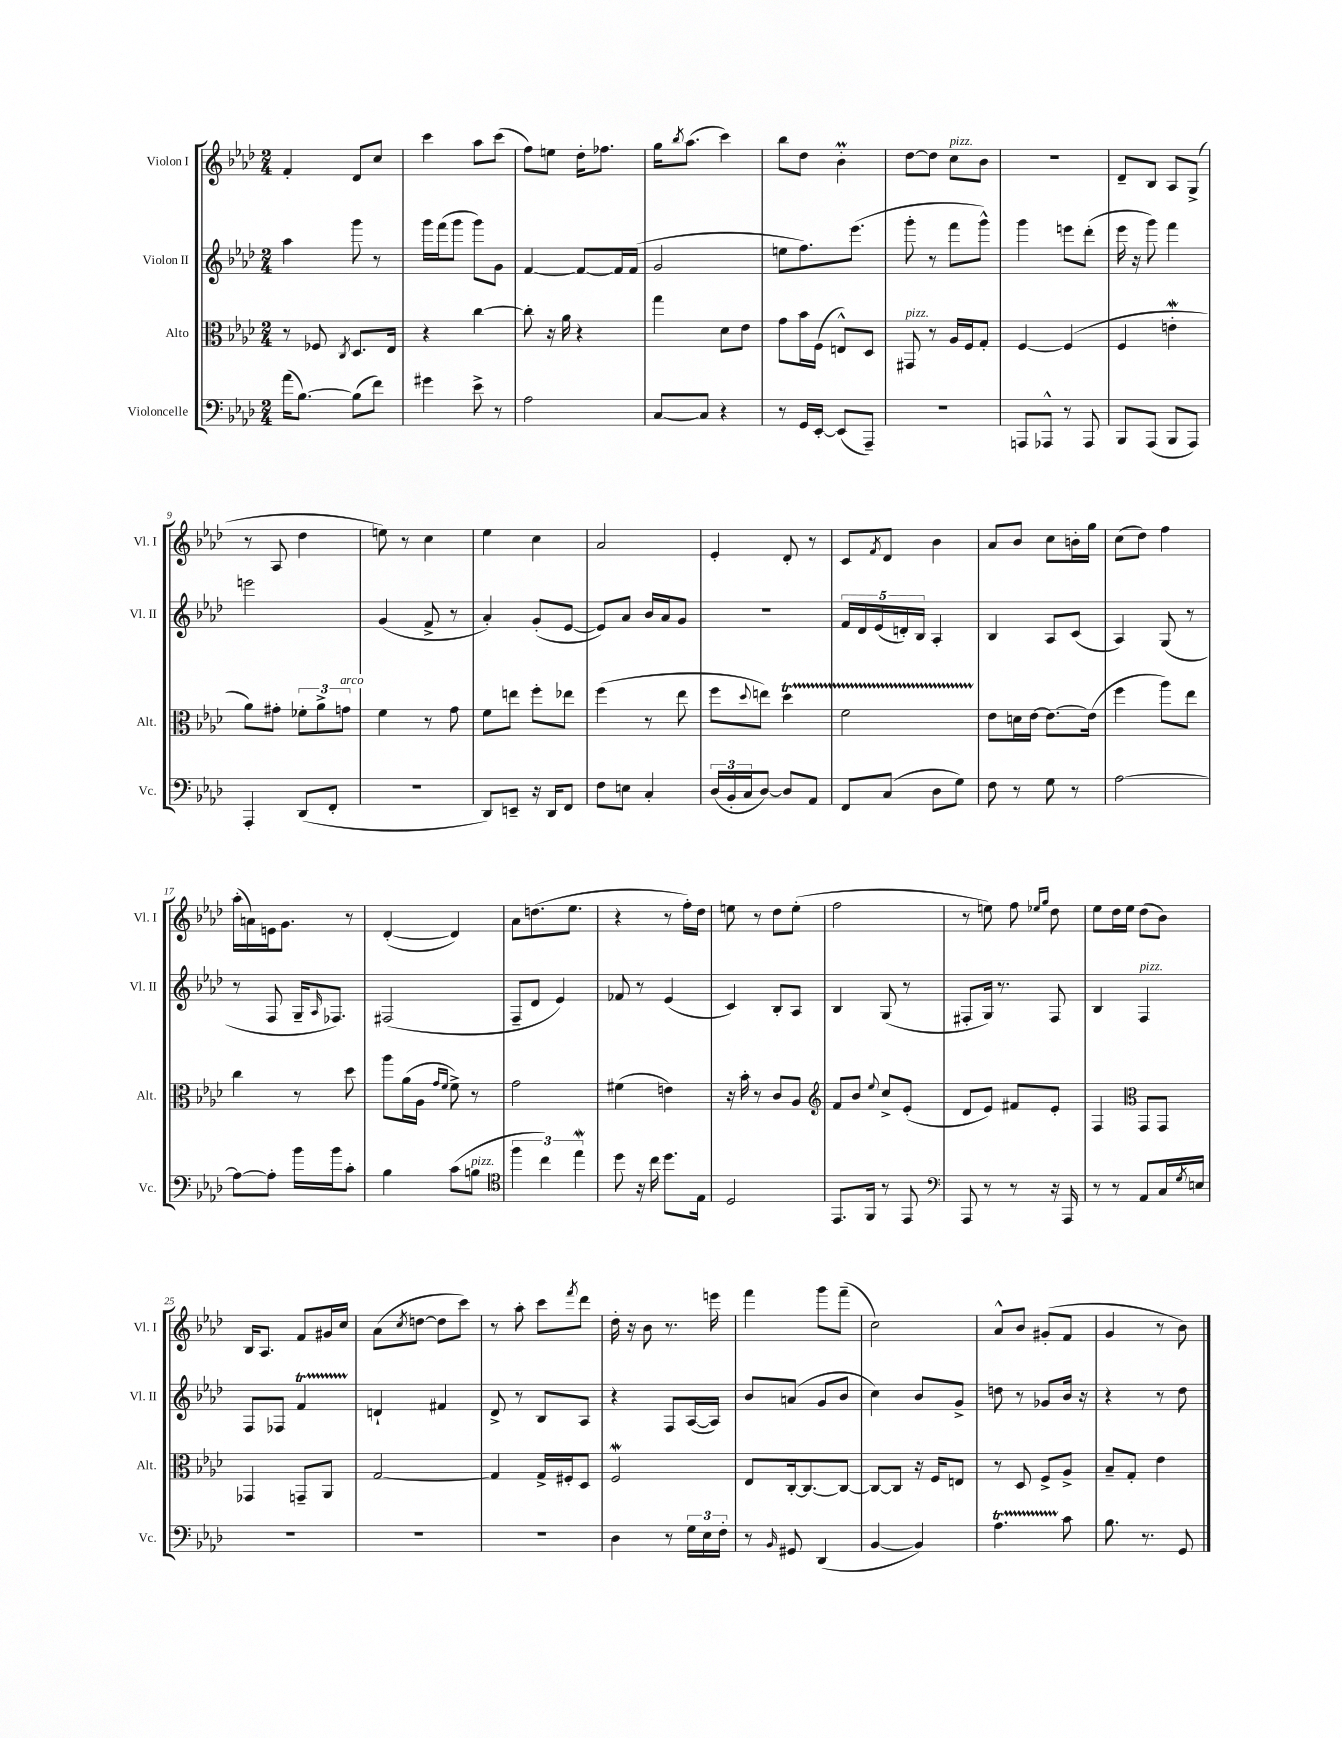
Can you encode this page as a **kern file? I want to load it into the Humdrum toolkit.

**kern	**kern	**kern	**kern
*staff4	*staff3	*staff2	*staff1
*clefF4	*clefC3	*clefG2	*clefG2
*k[b-e-a-d-]	*k[b-e-a-d-]	*k[b-e-a-d-]	*k[b-e-a-d-]
*M2/4	*M2/4	*M2/4	*M2/4
(16a-	8r	4aa-	4f'
[8.B-)	.	.	.
.	8F-	.	.
.	8qC	.	.
(8B-]	8.D-	8ggg	8d-
8f)	.	8r	8cc
.	16E-	.	.
=	=	=	=
4g#	4r	16ggg	4ccc
.	.	(16fff	.
.	.	8ggg	.
8e-^	[4cc	8ggg)	8aa-
8r	.	8g	(8ccc
=	=	=	=
2A-	8cc']	[4f	8ff)
.	16r	.	8ee
.	16a-	.	.
.	4r	8f_	16dd-'
.	.	.	8.ff-
.	.	16f]	.
.	.	(16f	.
=	=	=	=
[8C	4gg	2g	16gg
.	.	.	8qbb-
.	.	.	(8.aa-
8C]	.	.	.
4r	8d-	.	4ccc)
.	8e-	.	.
=	=	=	=
8r	8g	8ee	8bb-
16GG	16b-	8.ff)	8dd-
[16EE-'	(16F	.	.
(8EE-]	8E^^)	.	4b-'
.	.	(8.eee-	.
8AAA-~)	8D-	.	.
=	=	=	=
2r	8GG#	8ggg'	[8dd-
.	8r	8r	8dd-]
.	16A-	8fff	8cc
.	16F	.	.
.	8G'	8ggg^^)	8b-
=	=	=	=
8AAA	[4F	4ggg	2r
8AAA-^^	.	.	.
8r	(4F]	8eee	.
8AAA-	.	(8ddd-'	.
=	=	=	=
8BBB-	4F	16eee-	8d-~
.	.	16r	.
(8AAA-	.	8ggg)	8B-
8BBB-	4e'	4fff	8A-
8AAA-)	.	.	(8G^
=	=	=	=
4AAA-'	8a-)	2eee	8r
.	8g#'	.	8A-
(8DD-	12f-'	.	4dd-
.	12a-^	.	.
8FF'	.	.	.
.	12g	.	.
=	=	=	=
2r	4f	(4g	8ee)
.	.	.	8r
.	8r	8f^	4cc
.	8g	8r	.
=	=	=	=
8DD-)	8f	4a-')	4ee-
8EE~	8ee	.	.
16r	8ff'	(8g'	4cc
16DD-	.	.	.
8FF	8ee-	[8e-	.
=	=	=	=
8F	(4ff	8e-])	2a-
8E	.	8a-	.
4C'	8r	16b-	.
.	.	16a-	.
.	8ee-	8g	.
=	=	=	=
(24D-	8ff	2r	4e-'
24BB-'	.	.	.
24C	.	.	.
.	8qqdd-	.	.
[8D-)	8ee)	.	.
8D-]	4dd-	.	8d-'
8AA-	.	.	8r
=	=	=	=
8FF	2f	20f	8c
.	.	20d-	.
.	.	(20e-	.
.	.	.	8qf
(8C	.	.	8d-
.	.	20d')	.
.	.	20B-	.
8D-	.	4A-'	4b-
8G)	.	.	.
=	=	=	=
8F	8e-	4B-	8a-
8r	16d	.	8b-
.	[16e-	.	.
8G	8.e-_	8A-	8cc
8r	.	(8c	16b'
.	(16e-]	.	16gg
=	=	=	=
[2A-	4ff	4A-)	(8cc
.	.	.	8dd-)
.	8aa-)	(8G	4ff
.	8ee-	8r	.
=	=	=	=
8A-_	4cc	8r	(16aa-'
.	.	.	16a)
8A-']	.	8F	16e
.	.	.	8.g
16b-	8r	16G~	.
.	.	16qqA-	.
16b-	.	8.F-)	.
8c'	8dd-	.	8r
=	=	=	=
4B-	8aa-	(2F#	([4d-'
.	(16a-	.	.
.	16A-	.	.
.	16qqg	.	.
.	16qqf	.	.
(8c	8f^)	.	4d-])
8B	8r	.	.
=	=	=	=
*clefC4	*	*	*
6ff	2g	8F~	8a-
.	.	8d-	(8.dd
6cc)	.	.	.
.	.	4e-)	.
.	.	.	8.ee-
6ee-	.	.	.
=	=	=	=
8dd-	(4f#	8f-	4r
16r	.	8r	.
16cc	.	.	.
8.dd-	4e)	(4e-	8r
.	.	.	16ff')
16E-	.	.	16dd-
=	=	=	=
2D-	16r	4c)	8ee
.	16b-'	.	.
.	8r	.	8r
.	8c	8B-'	8dd-
.	8A-	8A-	(8ee'
=	=	=	=
*	*clefG2	*	*
8.EE-	8f	4B-	2ff
.	8b-	.	.
16FF	.	.	.
.	8qqee-	.	.
8r	8cc^	(8G	.
8EE-	(8e-'	8r	.
=	=	=	=
*clefF4	*	*	*
8AAA-	8d-	8F#'	8r
8r	8e-)	16G)	8ee)
.	.	8.r	.
8r	8f#	.	8ff
.	.	.	16qqee-
.	.	.	16qqgg
16r	8e-'	8F#	8dd-
16AAA-	.	.	.
=	=	=	=
8r	4F	4B-	8ee-
8r	.	.	16dd-
.	.	.	16ee-
*	*clefC3	*	*
8AA-	8GG	4F	(8dd-
16C	8GG	.	8b-)
8qG	.	.	.
16E	.	.	.
=	=	=	=
2r	4GG-	8F	16B-
.	.	.	8.A-
.	.	8F-	.
.	8GG~	4f	8f
.	8AA-	.	16g#
.	.	.	16cc
=	=	=	=
2r	[2G	4d`	(8a-
.	.	.	8qcc
.	.	.	[8dd
.	.	4f#	8dd]
.	.	.	8ccc)
=	=	=	=
2r	4G]	8d-^	8r
.	.	8r	8aa-'
.	16G^	8B-	8ccc
.	16F#'	.	.
.	.	.	8qfff
.	8D-	8A-	8ddd-
=	=	=	=
4D-	2F	4r	16dd-'
.	.	.	16r
.	.	.	8b-
8r	.	8F	8.r
24G	.	([16A-	.
24E-	.	.	.
.	.	16A-])	16eee
24F'	.	.	.
=	=	=	=
8r	8E-	8b-	4fff
16qqBB-	.	.	.
8GG#	[16C'	(8a	.
.	8.C_	.	.
(4DD-	.	8g	8ggg
.	8C_	8b-	(8fff~
=	=	=	=
[4BB-	8C_	4cc)	2cc)
.	8C]	.	.
4BB-])	16r	8b-	.
.	16F	.	.
.	8E	8g^	.
=	=	=	=
4.A-	8r	8dd	8a-^^
.	8D-	8r	8b-
.	8F^	8g-	(8g#'
8c	8A-^	16b-	8f
.	.	16r	.
=	=	=	=
8.B-	8B-~	4r	4g
.	8G'	.	.
8.r	.	.	.
.	4e-	8r	8r
8GG	.	8dd-	8b-)
==	==	==	==
*-	*-	*-	*-
